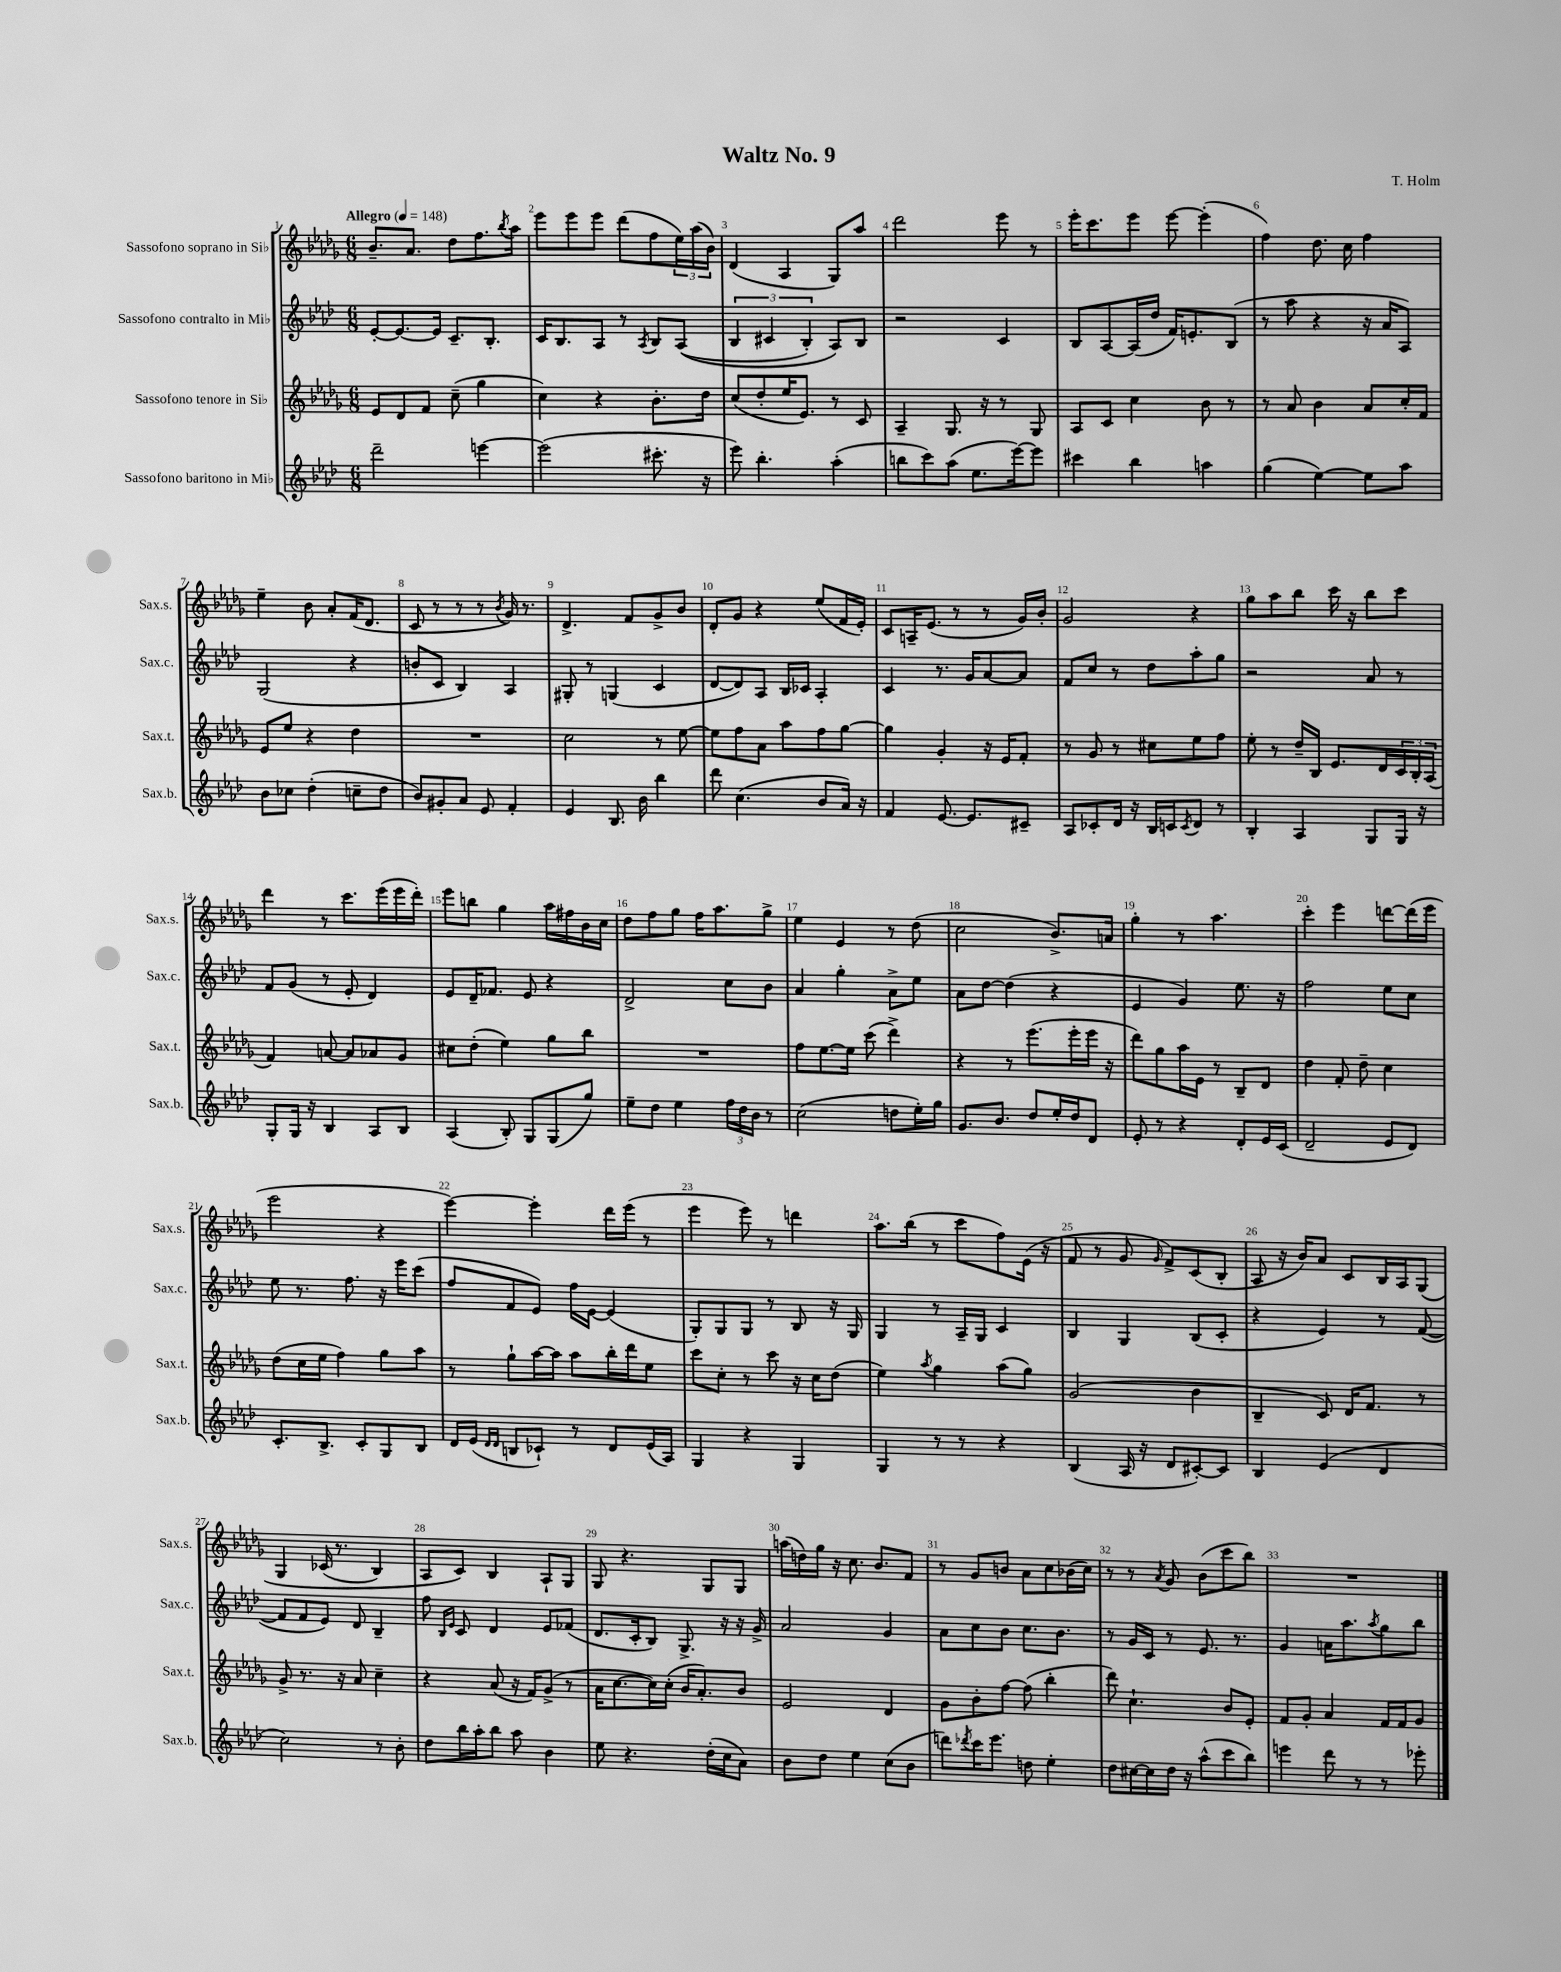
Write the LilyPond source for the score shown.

\header { title = "Waltz No. 9" composer = "T. Holm" }
<<
\new StaffGroup <<
\new Staff = "s0" \with { instrumentName = "Sassofono soprano in Sib" shortInstrumentName = "Sax.s." } {
    \clef treble \key des \major \numericTimeSignature \time 6/8 \tempo "Allegro" 4 = 148
    bes'8.-- aes'8. des''8 f''8. \acciaccatura { bes''8 } aes''16 |
    ees'''8 ees'''8 ees'''8 des'''8( f''8 \tuplet 3/2 { ees''16) aes''16( bes'16) } |
    des'4( aes4 ges8) aes''8 |
    des'''2 ees'''8 r8 |
    ees'''16-. c'''8. ees'''8 ees'''8~ ees'''4-.( |
    f''4) des''8. c''16 f''4 |
    ees''4-- bes'8 aes'8-. f'16( des'8. |
    c'8 r8 r8 r8 \acciaccatura { bes'8 } ges'16) r8. |
    des'4.-> f'8 ges'8-> bes'8 |
    des'8-. ges'8 r4 ees''8( f'16 ees'16-.) |
    c'8 a16-- ees'8.( r8 r8 ges'16) bes'16-. |
    ges'2 r4 |
    ges''8 aes''8 bes''8 c'''16 r16 bes''8 c'''8 |
    des'''4 r8 c'''8. ees'''16( ees'''16 des'''16-.) |
    ees'''8 b''8 ges''4 aes''16 fis''16 bes'16 c''16 |
    des''8 f''8 ges''8 f''16 aes''8. ges''8-> |
    ees''4 ees'4 r8 des''8( |
    c''2 bes'8.->) a'16 |
    ges''4-. r8 aes''4. |
    c'''4-. ees'''4 d'''8~ d'''16( ees'''16 |
    ees'''2 r4 |
    ees'''4~) ees'''4-. des'''16 ees'''16( r8 |
    ees'''4 ees'''8) r8 d'''4 |
    aes''8. bes''16( r8 c'''8 f''8) ees'16( r16 |
    f'8 r8 ges'8 \grace { ges'16 } f'8->) c'8( bes8-. |
    aes8 r16 bes'16) aes'8 c'8 bes16 aes16 ges8\( |
    ges4 ces'16( r8. bes4) |
    aes8 c'8\) bes4 aes8-! ges8 |
    ges8 r4. ges8 ges8 |
    a''16( d''16) ges''16 r16 c''8. bes'8. f'8 |
    r8 ges'8 b'8 aes'8 c''8 bes'16( c''16) |
    r8 r8 \acciaccatura { aes'8 } ges'8 bes'8( c'''8 bes''8) |
    R2. \bar "|." |
}
\new Staff = "s1" \with { instrumentName = "Sassofono contralto in Mib" shortInstrumentName = "Sax.c." } {
    \clef treble \key aes \major \numericTimeSignature \time 6/8
    ees'8~-. ees'8.~ ees'16 c'8.-- bes8.-. |
    c'16 bes8. aes8 r8 \acciaccatura { aes8 } bes8 aes8(\( |
    \tuplet 3/2 { bes4 cis'4 bes4-.) } aes8\) bes8 |
    r2 c'4 |
    bes8 aes8~ aes16( des''16 f'16) e'8.-. bes8( |
    r8 aes''8 r4 r16 aes'16 aes8) |
    g2( r4 |
    b'8-. c'8 bes4) aes4 |
    gis8-. r8 g4( c'4 |
    des'8~ des'8) aes8 bes16 ces'16 aes4-. |
    c'4 r8. g'16 aes'8~ aes'8 |
    f'8 c''8 r8 des''8 aes''8-. g''8 |
    r2 aes'8 r8 |
    f'8 g'8( r8 ees'8-. des'4) |
    ees'8 des'16-- fes'8. ees'8 r4 |
    des'2-> c''8 bes'8 |
    aes'4 g''4-. aes'8-> ees''8 |
    aes'8 des''8~ des''4( r4 |
    ees'4 g'4) ees''8. r16 |
    f''2 ees''8 c''8 |
    ees''8 r8. f''8. r16 ees'''16 c'''8( |
    f''8 f'8 ees'8) f''16 ees'16~ ees'4( |
    g8-.) g8 g8 r8 bes8 r16 g16 |
    g4 r8 aes16-- g16 c'4 |
    bes4 g4 bes8( c'8-. |
    r4 ees'4) r8 f'8~( |
    f'8 f'8 ees'8) des'8 bes4-- |
    f''8 \grace { bes16 ees'16 } c'8 des'4 ees'8 fes'8( |
    des'8. c'16-. bes8) g8.-> r16 r16 g'16-> |
    aes'2 g'4 |
    aes'8 c''8 bes'8 c''8. bes'8. |
    r8 g'16 c'16 r8 ees'8. r8. |
    g'4 a'16 aes''8. \acciaccatura { aes''8 } g''8 bes''8 \bar "|." |
}
\new Staff = "s2" \with { instrumentName = "Sassofono tenore in Sib" shortInstrumentName = "Sax.t." } {
    \clef treble \key des \major \numericTimeSignature \time 6/8
    ees'8 des'8 f'8 c''8--( ges''4 |
    c''4) r4 bes'8.-. des''16 |
    c''8( des''8-. ees''16 ees'8.) r8 c'8 |
    aes4-- ges8. r16 r8 ges8 |
    aes8 c'8 c''4 bes'8 r8 |
    r8 aes'8 bes'4 aes'8 c''16-. f'16 |
    ees'8 ees''8 r4 des''4 |
    R2. |
    c''2 r8 ees''8~ |
    ees''8 f''8 aes'8 aes''8 f''8 ges''8~ |
    ges''4 ges'4-. r16 ees'16 f'8-. |
    r8 ges'8 r8 cis''8 ees''8 f''8 |
    ees''8-. r8 des''16-- bes16 ees'8. des'16 \tuplet 3/2 { c'16 bes16-. aes16( } |
    f'4) a'8~ a'8 aes'8 ges'8 |
    cis''8 des''8-.( ees''4) ges''8 bes''8 |
    R2. |
    f''8 ees''8.~ ees''16 c'''8( des'''4->) |
    r4 r8 ees'''8.( ees'''16-. ees'''16 r16 |
    des'''8) ges''8 aes''16 ees'16 r8 bes8-- des'8 |
    des''4 f'8-. des''8-- c''4 |
    des''8( c''16 ees''16 f''4) ges''8 aes''8 |
    r8 ges''8-! aes''16~ aes''16 aes''8 bes''16-. des'''16 ees''8 |
    c'''8 c''8-. r8 c'''8 r16 c''16 des''8( |
    ees''4) \acciaccatura { aes''8 } ges''4 aes''8( ges''8) |
    ges'2( bes'4 |
    bes4-- c'8) des'16 f'8. r8 |
    ges'8-> r8. r16 aes'8 c''4-- |
    r4 aes'8( r16 f'16) ges'8->( r8 |
    aes'16 c''8.~ c''16) c''16-.( bes'16 aes'8.-.) bes'8 |
    ees'2 des'4 |
    ges'8 bes'8-. f''8~ f''8( bes''4-. |
    des'''8) c''4.-! bes'8 ees'8-. |
    f'8 ges'8-. aes'4 f'16 f'16 ges'8 \bar "|." |
}
\new Staff = "s3" \with { instrumentName = "Sassofono baritono in Mib" shortInstrumentName = "Sax.b." } {
    \clef treble \key aes \major \numericTimeSignature \time 6/8
    des'''2-- e'''4~ |
    e'''2( cis'''8.-. r16 |
    ees'''8) bes''4.-. aes''4-.( |
    b''8 c'''8) aes''8( ees''8. ees'''16~) ees'''8 |
    cis'''4 bes''4 a''4 |
    g''4( ees''4~) ees''8 aes''8 |
    bes'8 ces''8 des''4-.( c''8-- des''8 |
    bes'8) gis'8-. aes'8 ees'8 f'4-. |
    ees'4 bes8. bes'16 bes''4 |
    des'''8 c''4.( bes'8 aes'16) r16 |
    f'4 ees'8.~ ees'8. cis'8-- |
    aes8 ces'8-. des'16 r16 bes16 c'16 \acciaccatura { c'8 } des'8 r8 |
    bes4-. aes4 g8 g16 r16 |
    g8-. g16 r16 bes4 aes8 bes8 |
    aes4( bes8-.) g8 g8( g''8) |
    ees''8-- des''8 ees''4 \tuplet 3/2 { f''16 des''16 bes'16 } r8 |
    c''2( d''8 ees''16-.) g''16 |
    g'8. bes'8. des''8 ees''16-. des''16 des'8 |
    ees'8-. r8 r4 des'8-. ees'16 c'16( |
    des'2-- ees'8 des'8) |
    c'8.-. bes8.-> c'8-. g8 bes8 |
    des'16 ees'16( \grace { des'16 des'16 } b8 ces'8-!) r8 des'8 ees'16( aes16) |
    g4 r4 g4 |
    g4 r8 r8 r4 |
    bes4( aes16 r16 des'8 cis'8~-.) cis'8 |
    bes4 ees'4( des'4 |
    c''2) r8 bes'8-. |
    des''8 bes''16 aes''16-. bes''8 aes''8 bes'4 |
    ees''8 r4. des''16-.( c''16 aes'8) |
    bes'8 des''8 ees''4 c''8( bes'8 |
    d'''8) \acciaccatura { des'''8 } c'''16 ees'''8. d''8 ees''4-. |
    des''8 cis''16~ cis''16 des''16 r16 aes''8-^( c'''8 bes''8) |
    e'''4 des'''8 r8 r8 ees'''8-. \bar "|." |
}
>>
>>
\layout { \context { \Score \override BarNumber.break-visibility = ##(#f #t #t) barNumberVisibility = #all-bar-numbers-visible } }
